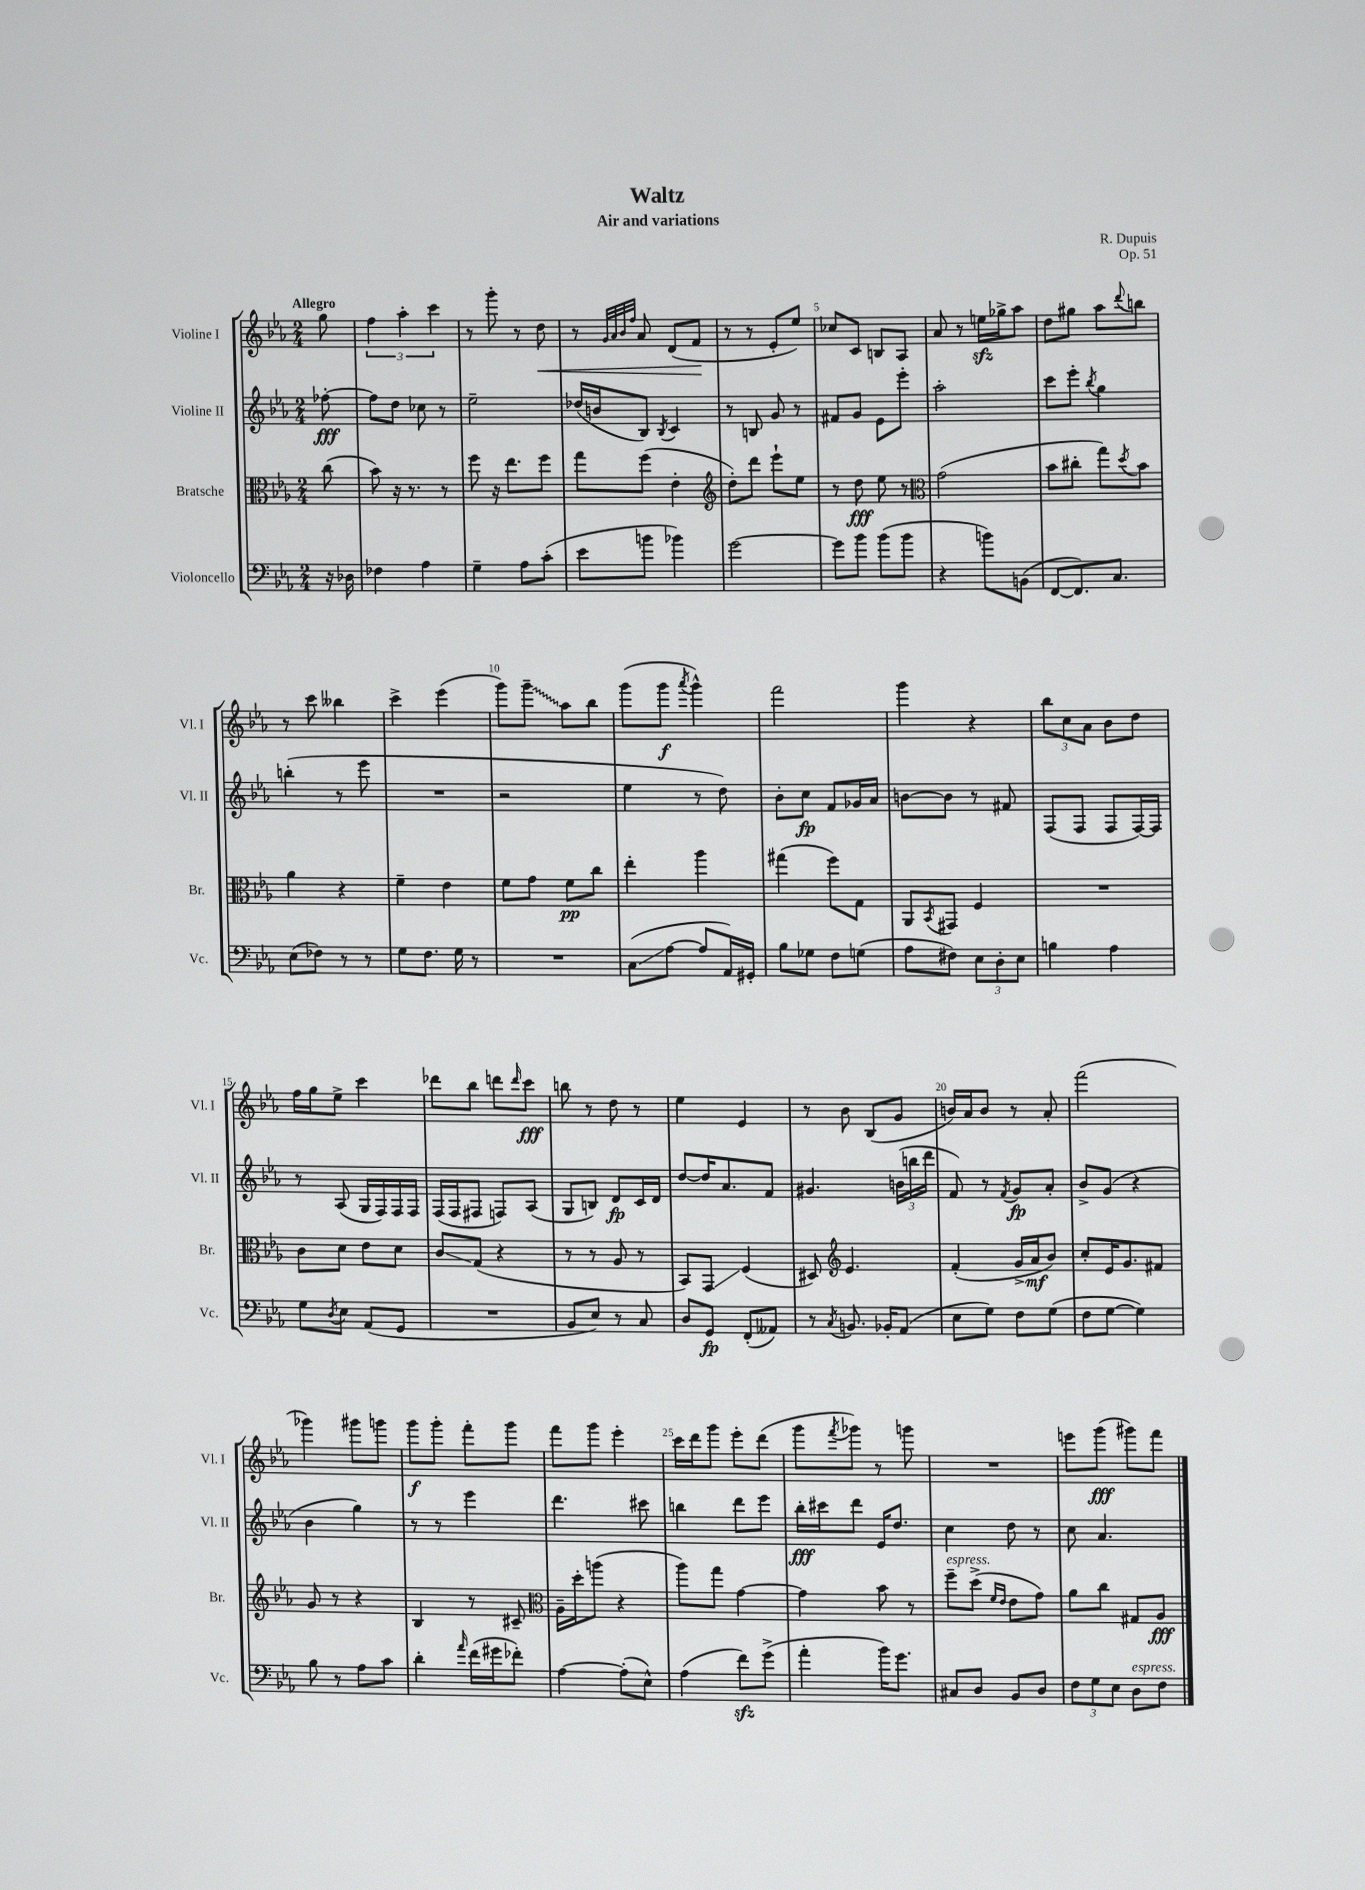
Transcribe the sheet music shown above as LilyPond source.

\header { title = "Waltz" composer = "R. Dupuis" subtitle = "Air and variations" opus = "Op. 51" }
<<
\new StaffGroup <<
\new Staff = "s0" \with { instrumentName = "Violine I" shortInstrumentName = "Vl. I" } {
    \clef treble \key ees \major \numericTimeSignature \time 2/4 \partial 8 \tempo "Allegro"
    g''8 |
    \tuplet 3/2 { f''4 aes''4-. c'''4 } |
    r8 g'''8-. r8 d''8\< |
    r8 \grace { g'32 aes'32 bes'32 f''32 } aes'8 d'8( f'8\! |
    r8 r8 ees'8-. ees''8) |
    ces''8 c'8 b8 aes8 |
    aes'8 r8 e''16\sfz ges''16-> aes''8 |
    d''8 gis''8 aes''8 \appoggiatura { d'''8 } b''8 |
    r8 c'''8 beses''4 |
    c'''4-> ees'''4( |
    g'''8) \once \override Glissando.style = #'zigzag g'''8--\glissando aes''8 bes''8 |
    g'''8( g'''8\f \acciaccatura { aes'''8 } g'''4-^) |
    f'''2 |
    g'''4 r4 |
    \tuplet 3/2 { bes''8 c''8 aes'8 } bes'8 d''8 |
    f''16 g''16 ees''8-> c'''4 |
    des'''8 bes''8 d'''8 \grace { d'''16 } c'''8\fff |
    b''8 r8 d''8 r8 |
    ees''4 ees'4 |
    r8 bes'8 bes8( g'8 |
    b'16) aes'16 b'8 r8 aes'8-. |
    f'''2( |
    ges'''4) gis'''8 g'''8 |
    g'''8\f g'''8-. f'''8-. g'''8 |
    f'''8 g'''8 ees'''4-. |
    c'''16 d'''16 g'''8 ees'''8-. d'''8( |
    g'''8 \acciaccatura { f'''8 } ges'''8) r8 g'''8 |
    R2 |
    e'''8 g'''8\fff( gis'''8) f'''8 \bar "|." |
}
\new Staff = "s1" \with { instrumentName = "Violine II" shortInstrumentName = "Vl. II" } {
    \clef treble \key ees \major \numericTimeSignature \time 2/4 \partial 8
    fes''8~-.\fff |
    fes''8 d''8 ces''8 r8 |
    ees''2-- |
    des''16( b'16 bes8) \acciaccatura { bes8 } c'4 |
    r8 b8 g'8 r8 |
    fis'8 g'8 ees'8 ees'''8-. |
    aes''2-. |
    c'''8 ees'''8-. \acciaccatura { bes''8 } g''4 |
    b''4-.( r8 ees'''8 |
    R2 |
    r2 |
    ees''4 r8 d''8) |
    bes'8-. c''8\fp f'8 ges'16 aes'16 |
    b'8~ b'8 r8 fis'8 |
    f8( f8 f8 f16~) f16 |
    r8 aes8( g16 f16) f16 f16 |
    f16( f16 fis8 f8) aes8( |
    g8 b8) d'8\fp c'16 d'16 |
    d''8~ d''16 aes'8. f'8 |
    gis'4. \tuplet 3/2 { b'16( b''16 d'''16 } |
    f'8) r8 \acciaccatura { f'8 } g'8\fp aes'8-. |
    bes'8-> g'8( r4 |
    bes'4 g''4) |
    r8 r8 ees'''4 |
    d'''4. cis'''8 |
    b''4 d'''8 ees'''8 |
    bes''16-.\fff cis'''16 d'''8 ees'16 d''8. |
    c''4 d''8 r8 |
    c''8 aes'4. \bar "|." |
}
\new Staff = "s2" \with { instrumentName = "Bratsche" shortInstrumentName = "Br." } {
    \clef alto \key ees \major \numericTimeSignature \time 2/4 \partial 8
    c''8( |
    bes'8) r16 r8. r8 |
    f''8 r16 ees''8. f''8 |
    g''8 f''8( ees'4-. |
    \clef treble d''8-.) d'''8 ees'''8-! ees''8 |
    r8 d''8\fff ees''8 r8 |
    \clef alto g'2( |
    bes'8 cis''8-. g''8) \acciaccatura { d''8 } bes'8 |
    aes'4 r4 |
    f'4-- ees'4 |
    f'8 g'8 f'8\pp c''8 |
    ees''4-. aes''4 |
    gis''4( f''8) g8 |
    aes,8 \acciaccatura { bes,8 } gis,8 f4 |
    R2 |
    c'8 d'8 ees'8 d'8 |
    c'8\glissando g8( r4 |
    r8 r8 aes8 r8 |
    bes,8) g,8\glissando f4( |
    dis8) \clef treble ees'4. |
    f'4-.( g'16-> aes'16\mf bes'8) |
    c''8-. ees'16 g'8. fis'8 |
    g'8 r8 r4 |
    bes4 r8 cis'8-- |
    \clef alto aes16-- d''16-. a''8( r4 |
    aes''8) g''8 g'4~ |
    g'4 bes'8 r8 |
    f''8--^\markup { \italic "espress." } d''8->( \grace { f'16 ees'16 } ees'8 g'8) |
    aes'8 c''8 gis8 aes8\fff \bar "|." |
}
\new Staff = "s3" \with { instrumentName = "Violoncello" shortInstrumentName = "Vc." } {
    \clef bass \key ees \major \numericTimeSignature \time 2/4 \partial 8
    r16 des16 |
    fes4 aes4 |
    g4-- aes8 c'8-.( |
    ees'8 b'8 bes'4) |
    g'2~ |
    g'8 bes'8 bes'8( bes'8 |
    r4 b'8) b,8( |
    f,8~ f,8.) c8. |
    ees8( fes8) r8 r8 |
    g8 f8. g16 r8 |
    R2 |
    c8\glissando( aes8~ aes8 aes,16) gis,16-. |
    bes8 ges8 f8 g8( |
    aes8 fis8) \tuplet 3/2 { ees8 d8-. ees8 } |
    b4 aes4 |
    g8 \acciaccatura { d8 } ees8 aes,8( g,8 |
    R2 |
    bes,8 ees8) r8 c8 |
    d8 g,8\fp f,8-.( aeses,8) |
    r8 \acciaccatura { c8 } b,8. bes,16-. aes,8( |
    ees8 g8) f8 g8( |
    f8 g8~ g4) |
    bes8 r8 aes8 c'8 |
    d'4-. \grace { aes'16 } f'16( gis'16 fes'8-.) |
    aes4~ aes8-.( ees8-^) |
    aes4( f'8\sfz) g'8->( |
    aes'4-. bes'16) g'8. |
    cis8 d8 bes,8 d8 |
    \tuplet 3/2 { f8 g8 ees8 } d8^\markup { \italic "espress." } f8 \bar "|." |
}
>>
>>
\layout { \context { \Score \override BarNumber.break-visibility = ##(#f #t #t) barNumberVisibility = #(every-nth-bar-number-visible 5) } }
